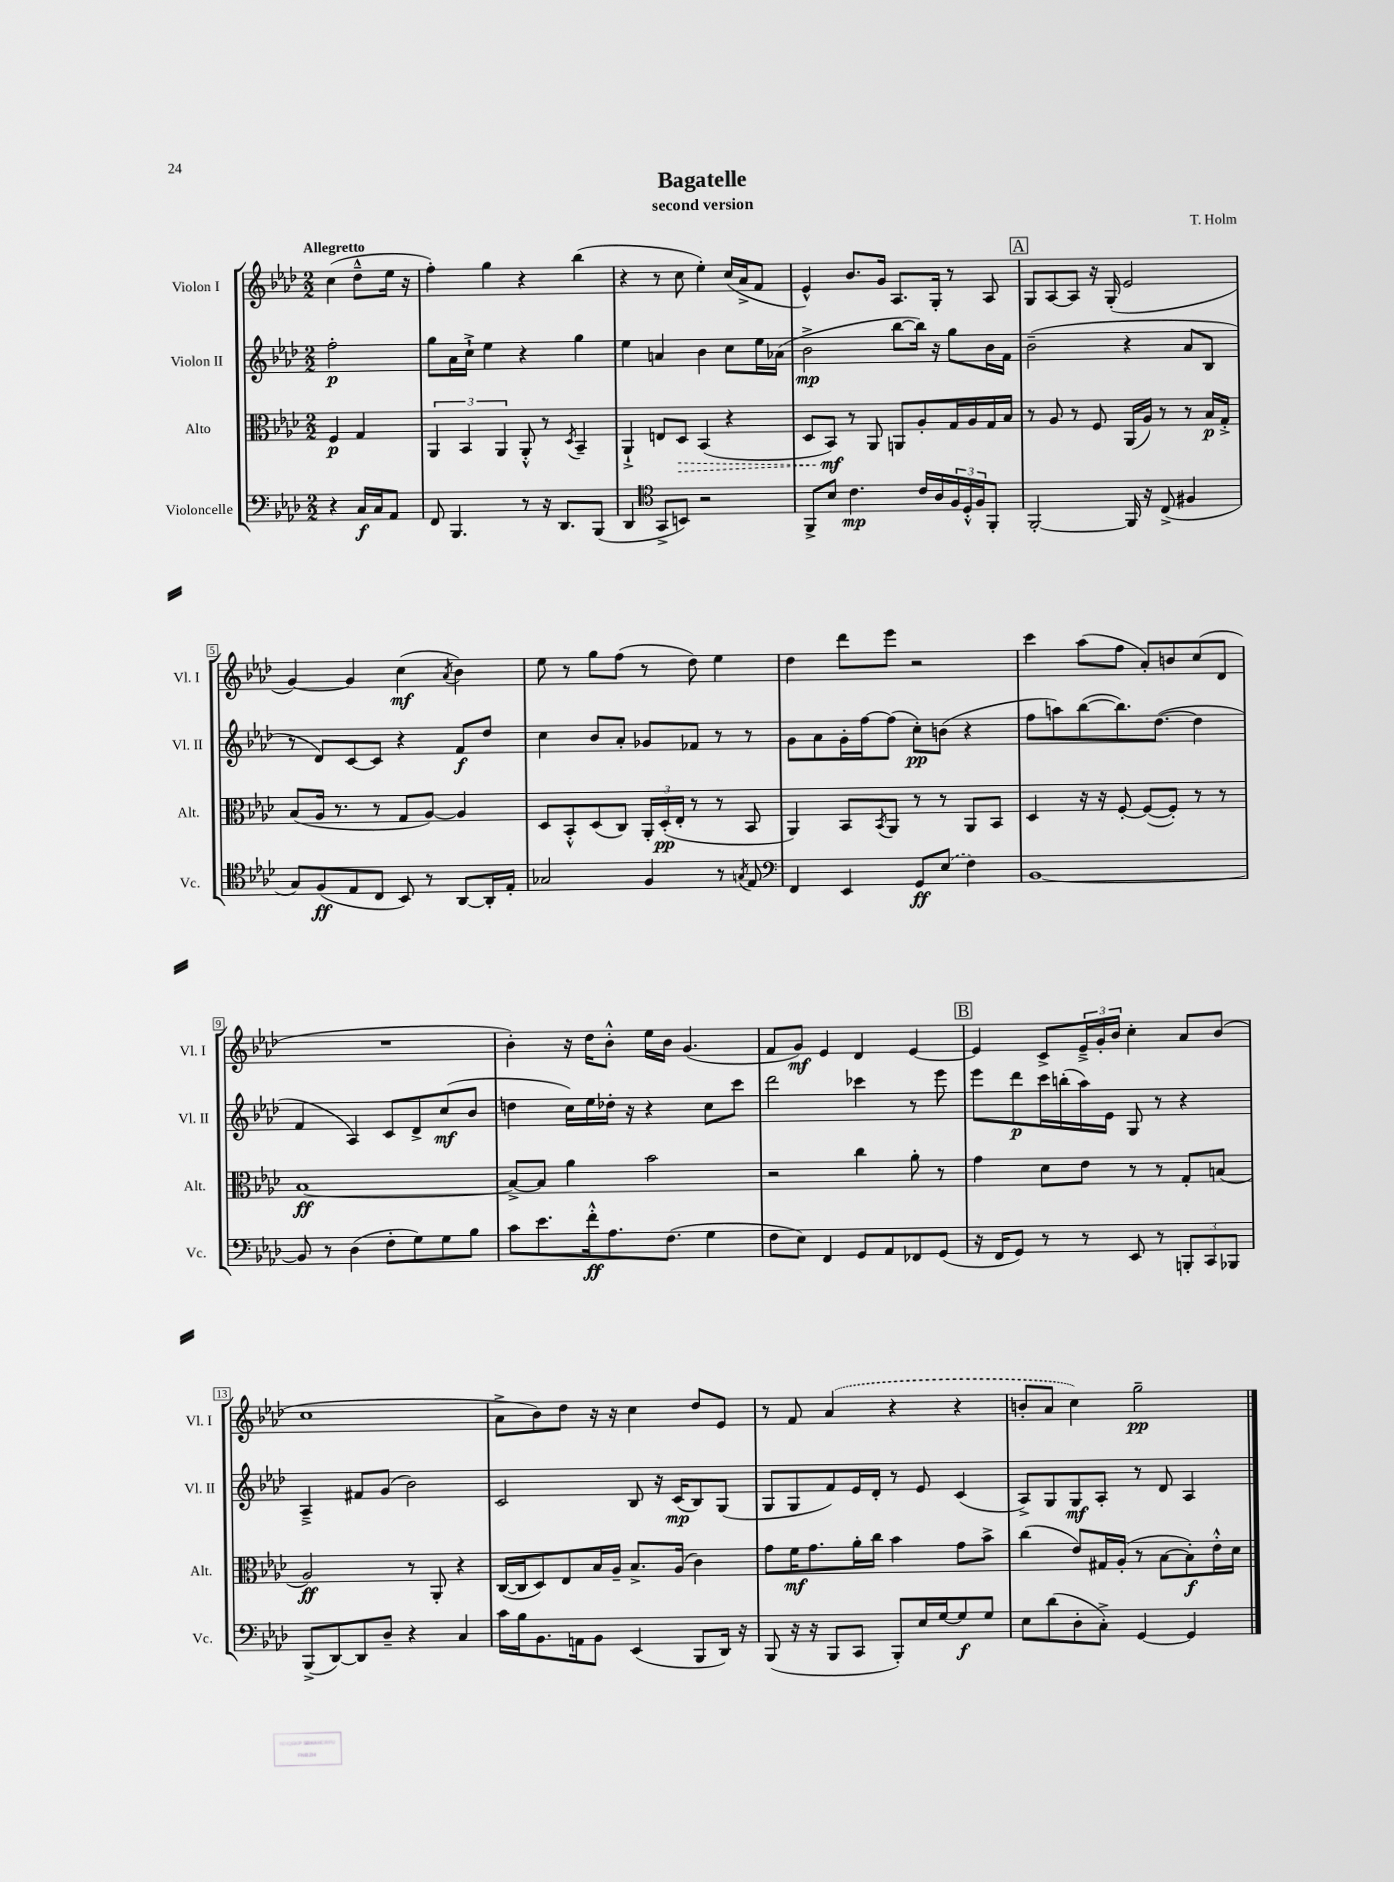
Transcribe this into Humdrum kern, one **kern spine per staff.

**kern	**kern	**kern	**kern
*staff4	*staff3	*staff2	*staff1
*clefF4	*clefC3	*clefG2	*clefG2
*k[b-e-a-d-]	*k[b-e-a-d-]	*k[b-e-a-d-]	*k[b-e-a-d-]
*M2/2	*M2/2	*M2/2	*M2/2
4r	4F	2ff'	(4cc
16C	4G	.	8dd-~^^
16C	.	.	.
8AA-	.	.	16ee-
.	.	.	16r
=	=	=	=
8FF	6AA-	8gg	4ff')
4.BBB-	.	16a-	.
.	6BB-	.	.
.	.	16cc`^	.
.	.	4ee-	4gg
.	6AA-	.	.
8r	8AA-'^^	4r	4r
16r	8r	.	.
8.DD-	.	.	.
.	8qD-	.	.
.	4BB-~	4gg	(4bb-
(8BBB-	.	.	.
=	=	=	=
4DD-	4AA-`^	4ee-	4r
*clefC4	*	*	*
8GG^	8E	4a	8r
8BB)	8D-	.	8cc
2r	(4BB-	4b-	4ee-')
.	4r	8cc	(16cc
.	.	.	16a-^
.	.	16ee-	8f
.	.	(16a-	.
=	=	=	=
8FF^	8D-	2b-^	4e-^^)
8B-	8BB-)	.	.
4.c	8r	.	8.b-
.	8AA-	.	.
.	.	.	16g
.	8AA	[8bb-	8.A-
16c	8A-'	16bb-])	.
16A-	.	16r	16G'
24F	16G	8gg	8r
24D-'^^	.	.	.
.	16A-	.	.
24F	.	.	.
8FF'	16G	16b-	8A-
.	16B-	16f	.
=	=	=	=
[2FF'	8r	(2b-~	8G
.	8A-	.	[8A-
.	8r	.	8A-]
.	8F	.	16r
.	.	.	(16G'
16FF]	(16AA-	4r	2e-
16r	16A-)	.	.
(8C^	8r	.	.
4F#	8r	8a-	.
.	16B-	8B-	.
.	16G'^	.	.
=	=	=	=
8G)	(8B-	8r	[4g)
(8F	16A-	8d-)	.
.	8.r	.	.
8E-	.	[8c	4g]
8C	8r	8c]	.
8BB-)	8G	4r	(4cc
8r	[8A-)	.	.
.	.	.	8qa-
[8AA-	4A-]	8f	4b-)
16AA-']	.	8dd-	.
16E-'	.	.	.
=	=	=	=
2G-	8D-	4cc	8ee-
.	8BB-'^^	.	8r
.	(8D-	8b-	8gg
.	8C)	8a-'	(8ff
4F	24AA-'	8g-	8r
.	(24D-'	.	.
.	24E-'	.	.
.	8r	8f-	8dd-)
8r	8r	8r	4ee-
8qG	.	.	.
8E-	8BB-	8r	.
=	=	=	=
*clefF4	*	*	*
4FF	4AA-)	8g	4dd-
.	.	8a-	.
4EE-	8BB-	16g'	8ddd-
.	.	[16ff	.
.	8qBB-	.	.
.	8AA-	(8ff]	8eee-
8GG	8r	8cc')	2r
(8E-	8r	(8b	.
4F)	8AA-	4r	.
.	8BB-	.	.
=	=	=	=
[1BB-	4D-	8ff	4ccc
.	.	8aa)	.
.	16r	([8bb-	(8aa-
.	16r	.	.
.	[8F'	8.bb-])	8ff
.	(8F_	.	8a-')
.	.	([8.dd-	.
.	8F'])	.	8b
.	8r	4dd-]	(8cc
.	8r	.	8d-
=	=	=	=
8BB-]	[1B-	4f	1r
8r	.	.	.
(4D-	.	4A-)	.
8F'	.	8c	.
8G)	.	8d-^	.
8G	.	(8cc	.
8B-	.	8b-	.
=	=	=	=
8c	8B-^_	4dd	4b-')
8.e-	8B-]	.	.
.	4a-	16cc)	16r
16f'^^	.	16ee-	16dd-
8.A-	.	16dd-'	8b-'^^
.	.	16r	.
.	2b-	4r	16ee-
(8.F	.	.	16b-
.	.	.	(4.g
4G	.	8cc	.
.	.	8ccc	.
=	=	=	=
8F	2r	2ddd-	8f
8E-)	.	.	8g)
4FF	.	.	4e-
8GG	4cc	4ccc-	4d-
8AA-	.	.	.
8FF-	8a-'	8r	[4e-
(8GG	8r	8eee-	.
=	=	=	=
16r	4g	8eee-	4e-]
16FF	.	.	.
8GG)	.	8ddd-	.
8r	8d-	16ccc	8c^
.	.	(16bb'	.
8r	8e-	16aa-)	24e-~^
.	.	.	24g'
.	.	16e-	.
.	.	.	24b-
8EE-	8r	8G	4cc'
8r	8r	8r	.
12BBB'	8G'	4r	8a-
12CC	.	.	.
.	(8B	.	(8b-
12BBB-	.	.	.
=	=	=	=
(8BBB-^	2A-)	4A-~^	1cc
[8DD-)	.	.	.
8DD-]	.	8f#	.
8D-~	.	(8g	.
4r	8r	2b-)	.
.	8AA-'	.	.
4C	4r	.	.
=	=	=	=
16c	([16C	2c	8a-^
16B-	16C]	.	.
8.BB-	8D-)	.	8b-)
.	8E-	.	8dd-
16AA	.	.	.
8BB-	16B-	.	16r
.	16A-~	.	16r
(4EE-	8.B-^	8B-	4cc
.	.	16r	.
.	(16A-	(16c	.
8BBB-	4c)	8B-)	8dd-
16DD-)	.	(8G	8e-
16r	.	.	.
=	=	=	=
(8BBB-	8g	8G	8r
16r	16f	8G	8f
16r	8.g	.	.
8BBB-	.	8f)	(4a-
8CC	16a-'	16e-	.
.	16cc	16d-'	.
8BBB-')	4b-	8r	4r
16E-	.	8e-	.
[16G	.	.	.
8G]	8g	(4c	4r
8G	8b-^	.	.
=	=	=	=
8E-	(4cc	8A-^)	8b'
(8d-	.	8G	8a-
8D-'	8e-)	8G	4cc)
8C'^)	16G#	8A-'	.
.	(16A-'	.	.
[4GG	8r	8r	2gg~
.	[8B-	8d-	.
4GG]	8B-'])	4A-	.
.	16e-'^^	.	.
.	16d-	.	.
==	==	==	==
*-	*-	*-	*-
